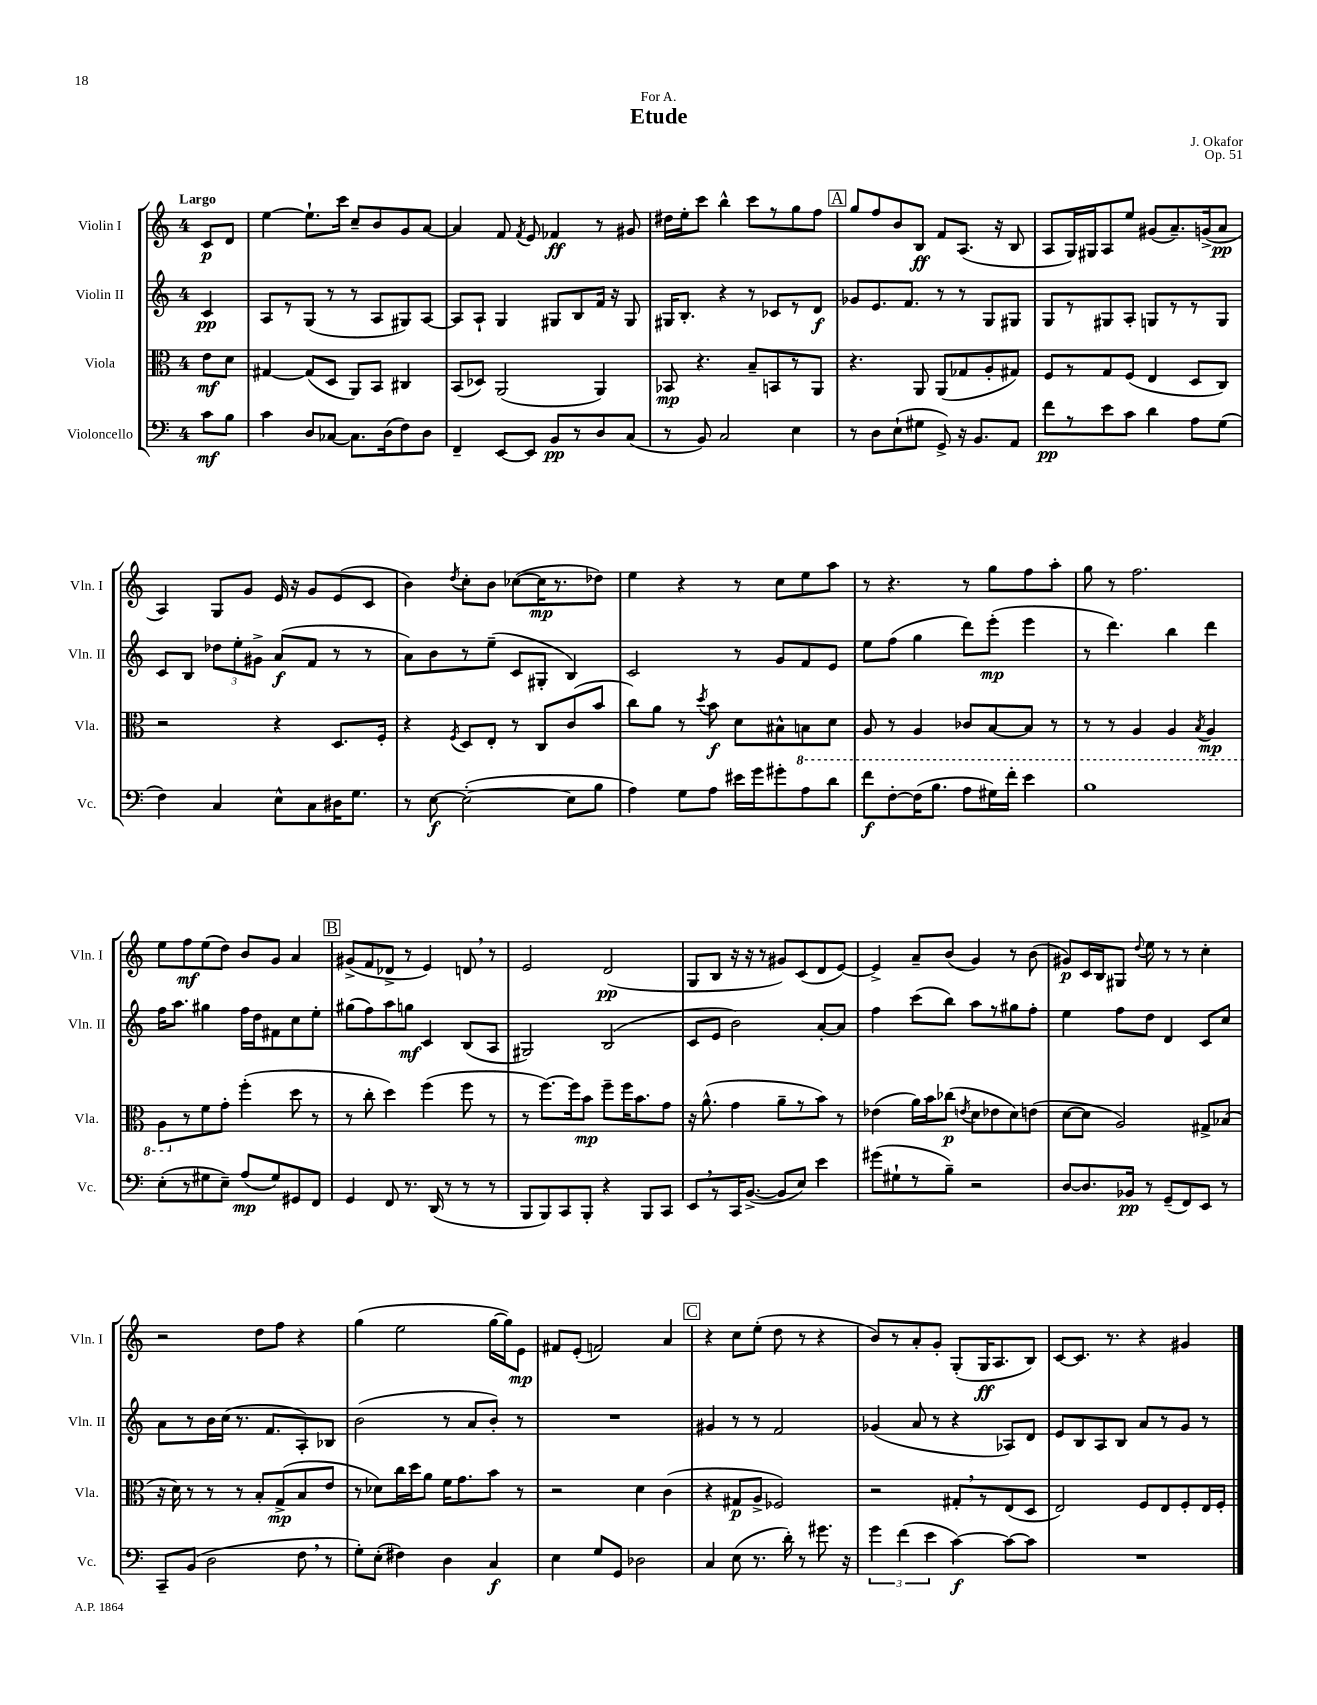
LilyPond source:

\header { title = "Etude" composer = "J. Okafor" dedication = "For A." opus = "Op. 51" }
<<
\new StaffGroup <<
\new Staff = "s0" \with { instrumentName = "Violin I" shortInstrumentName = "Vln. I" } {
    \clef treble \key c \major \once \override Staff.TimeSignature.style = #'single-digit \time 4/4 \partial 4 \tempo "Largo"
    \autoBeamOff c'8[\p d'8] |
    e''4~ e''8.[-! c'''16] c''8[-- b'8 g'8 a'8]~ |
    a'4 f'8 \acciaccatura { f'8 } e'8 fes'4\ff r8 gis'8 |
    dis''16[ e''16-. c'''8] b''4-^ c'''8[ r8 g''8 f''8] |
    \mark \markup { \box "A" } g''8[ f''8 b'8 b8]\ff f'8[ a8.]( r16 b8 |
    a8[ g16) gis16 a8 e''8] gis'8[( a'8.--) g'16->( a'8]\pp |
    a4) g8[ g'8] e'16 r16 g'8[ e'8( c'8] |
    b'4) \acciaccatura { d''8 } c''8[-. b'8] ces''8[~( ces''16\mp r8. des''8]) |
    e''4 r4 r8 c''8[ e''8 a''8] |
    r8 r4. r8 g''8[ f''8 a''8]-. |
    g''8 r8 f''2. |
    e''8[ f''8\mf e''8( d''8]) b'8[ g'8] a'4 |
    \mark \markup { \box "B" } gis'8[->( f'8 des'8]-> r8 e'4) d'8 \breathe r8 |
    e'2 d'2\pp( |
    g8[ b8] r16 r16 r8 gis'8[) c'8( d'8 e'8]~) |
    e'4-> a'8[-- b'8]( g'4) r8 b'8( |
    gis'8[\p) c'16 b16 gis8] \appoggiatura { d''8 } e''8 r8 r8 c''4-. |
    r2 d''8[ f''8] r4 |
    g''4( e''2 g''16[~ g''16) e'8]\mp |
    fis'8[ e'8]-.( f'2) a'4 |
    \mark \markup { \box "C" } r4 c''8[ e''8]-.( d''8 r8 r4 |
    b'8[) r8 a'8-. g'8]-. g8[-.( g16\ff a8. b8]) |
    c'8[~ c'8.] r8. r4 gis'4 \bar "|." |
}
\new Staff = "s1" \with { instrumentName = "Violin II" shortInstrumentName = "Vln. II" } {
    \clef treble \key c \major \once \override Staff.TimeSignature.style = #'single-digit \time 4/4 \partial 4
    \autoBeamOff c'4\pp |
    a8[ r8 g8]( r8 r8 a8[ gis8) a8]~ |
    a8[ a8]-! g4 gis8[ b8 f'16] r16 gis8 |
    gis16[ b8.]-. r4 r8 ces'8[ r8 d'8]\f |
    \mark \markup { \box "A" } ges'8[ e'8. f'8.] r8 r8 g8[ gis8] |
    g8[ r8 gis8 a8]-. g8[ r8 r8 g8] |
    c'8[ b8] \tuplet 3/2 { des''8[ e''8-. gis'8]-> } a'8[\f( f'8] r8 r8 |
    a'8[) b'8 r8 e''8]--( c'8[ gis8]-. b4) |
    c'2 r8 g'8[ f'8 e'8] |
    e''8[ f''8]( g''4 d'''8[) e'''8]-.\mp( e'''4 |
    r8 d'''4.) b''4 d'''4 |
    f''16[ a''8.] gis''4 f''16[ d''16 fis'8 c''8 e''8]-. |
    \mark \markup { \box "B" } gis''8[( f''8) a''8 g''8]\mf c'4 b8[( a8] |
    gis2) b2( |
    c'8[ e'8] b'2) a'8[~-. a'8] |
    f''4 c'''8[( b''8]) a''8[ r8 gis''8 f''8]-. |
    e''4 f''8[ d''8] d'4 c'8[ c''8] |
    a'8[ r8 b'16 c''16]( r8. f'8.[ a8-.) bes8] |
    b'2( r8 a'8[ b'8]-.) r8 |
    R1 |
    \mark \markup { \box "C" } gis'4 r8 r8 f'2 |
    ges'4( a'8 r8 r4 aes8[) d'8] |
    e'8[ b8 a8 b8] a'8[ r8 g'8] r8 \bar "|." |
}
\new Staff = "s2" \with { instrumentName = "Viola" shortInstrumentName = "Vla." } {
    \clef alto \key c \major \once \override Staff.TimeSignature.style = #'single-digit \time 4/4 \partial 4
    \autoBeamOff e'8[\mf d'8] |
    gis4~ gis8[( d8] a,8[) b,8] cis4 |
    b,8[( des8]) a,2( a,4) |
    bes,8\mp r4. b8[-- b,8 r8 a,8] |
    \mark \markup { \box "A" } r4. a,8 a,8[( ges8 a8-. gis8]) |
    f8[ r8 g8 f8]( e4 d8[ c8]) |
    r2 r4 d8.[ f16]-. |
    r4 \acciaccatura { f8 } d8[ e8]-. r8 c8[ c'8( b'8] |
    c''8[) a'8] r8 \acciaccatura { d''8 } b'8\f d'8[ bis8-^ \ottava #-1 b,!8 d8] |
    a,8 r8 a,4 ces8[ b,8~ b,8] r8 |
    r8 r8 a,4 a,4 \acciaccatura { b,8 } a,4\mp |
    a,8[ \ottava #0 r8 f'8 g'8]-. f''4-.( d''8 r8 |
    \mark \markup { \box "B" } r8 c''8-. d''4) f''4( f''8 r8 |
    r8 f''8.[~) f''16 b'8]\mp f''8[-- f''16 b'8. g'8] |
    r16 a'8.-^( g'4 a'8[-- r8 b'8]) r8 |
    ees'4( a'16[) b'16 ces''8]\p( \acciaccatura { e'8 } d'8[ ees'8 d'8) e'8]( |
    d'8[~ d'8] a2) gis8[-> bes8]( |
    r16 d'16) r8 r8 r8 b8[-. g8->\mp( b8 e'8] |
    r8 des'8[) c''16 d''16 a'8] f'16[ g'8. b'8] r8 |
    r2 d'4 c'4( |
    \mark \markup { \box "C" } r4 gis8[\p a8]-> fes2) |
    r2 gis8[-. \breathe r8 e8( d8] |
    e2) f8[ e8 f8-. e16 f16]-. \bar "|." |
}
\new Staff = "s3" \with { instrumentName = "Violoncello" shortInstrumentName = "Vc." } {
    \clef bass \key c \major \once \override Staff.TimeSignature.style = #'single-digit \time 4/4 \partial 4
    \autoBeamOff c'8[\mf b8] |
    c'4 d8[ ces8]~ ces8.[ d16( f8) d8] |
    f,4-- e,8[~ e,8] b,8[\pp r8 d8 c8]( |
    r8 b,8) c2 e4 |
    \mark \markup { \box "A" } r8 d8[ e8-!( gis8] g,8->) r16 b,8.[ a,8] |
    f'8[\pp r8 e'8 c'8] d'4 a8[ g8]( |
    f4) c4 e8[-^ c8 dis16 g8.] |
    r8 e8~\f e2~-.( e8[ b8] |
    a4) g8[ a8] eis'16[ g'16 gis'8-. a8 d'8] |
    f'8[\f f8~-. f16( b8.] a8[ gis16) f'16]-. e'4 |
    b1 |
    e8[-.( r8 gis8 e8]--) a8[\mp( gis8) gis,8 f,8] |
    \mark \markup { \box "B" } g,4 f,8 r8. d,16( r8 r8 r8 |
    b,,8[ b,,8) c,8 b,,8]-. r4 b,,8[ c,8] |
    e,8[ \breathe r8 c,16 b,8.]~->( b,8[ e8]) e'4 |
    gis'8[( gis8-! r8 b8]--) r2 |
    d8[~ d8. bes,16]\pp r8 g,8[--( f,8) e,8] r8 |
    c,8[-- b,8]( d2 f8 \breathe r8 |
    g8[-.) e8]-.( fis4) d4 c4\f |
    e4 g8[ g,8] des2 |
    \mark \markup { \box "C" } c4 e8( r8. d'16-.) r8 gis'8. r16 |
    \tuplet 3/2 { g'4 f'4( e'4 } c'4~\f) c'8[~ c'8] |
    R1 \bar "|." |
}
>>
>>
\layout { \context { \Score \remove "Bar_number_engraver" } }
